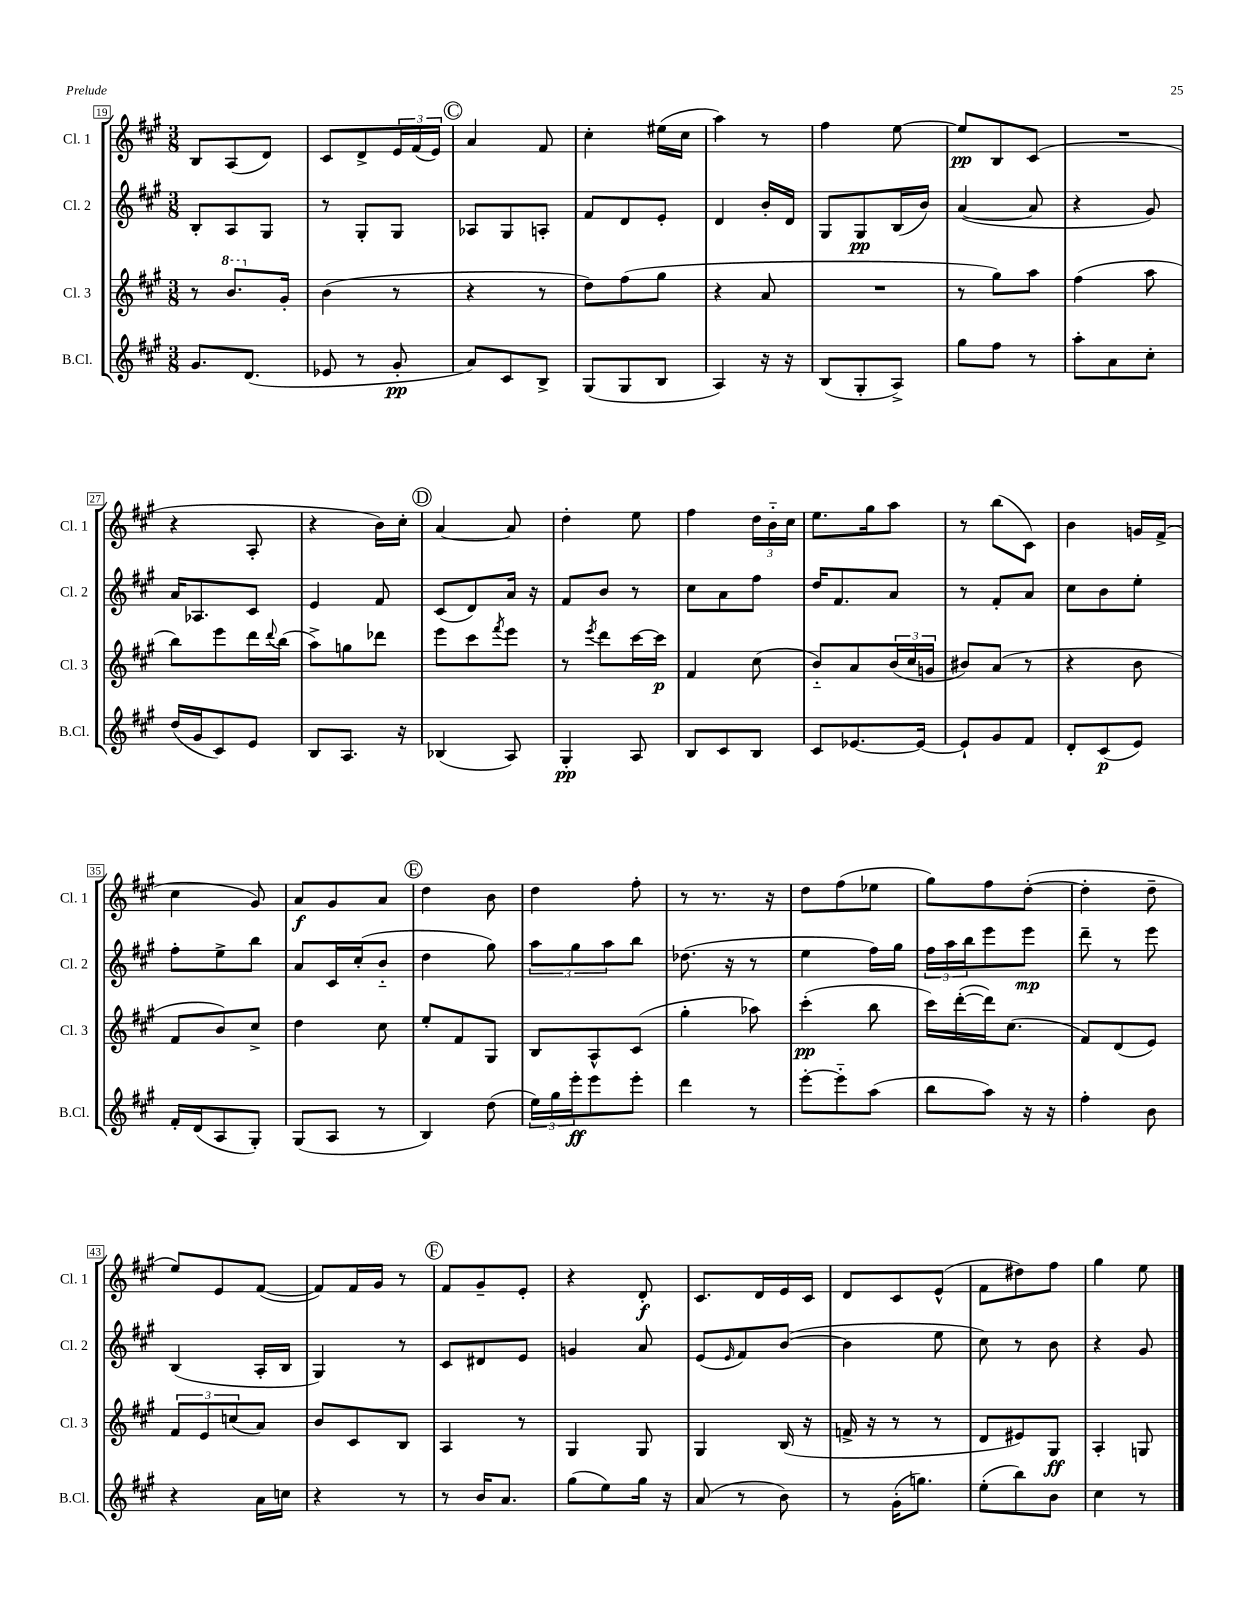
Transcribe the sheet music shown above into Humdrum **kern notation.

**kern	**kern	**kern	**kern
*staff4	*staff3	*staff2	*staff1
*clefG2	*clefG2	*clefG2	*clefG2
*k[f#c#g#]	*k[f#c#g#]	*k[f#c#g#]	*k[f#c#g#]
*M3/8	*M3/8	*M3/8	*M3/8
8.g#	8r	8B'	8B
.	8.bb	8A	(8A
(8.d	.	.	.
.	.	8G#	8d)
.	16g#'	.	.
=	=	=	=
8e-	(4b	8r	8c#
8r	.	8G#'	8d^
8g#'	8r	8G#	24e
.	.	.	(24f#
.	.	.	24e)
=	=	=	=
8a)	4r	8A-	4a
8c#	.	8G#	.
8B^	8r	8A'	8f#
=	=	=	=
(8G#	8dd)	8f#	4cc#'
8G#	(8ff#	8d	.
8B	8gg#	8e'	(16ee#
.	.	.	16cc#
=	=	=	=
4A)	4r	4d	4aa)
16r	8a	16b'	8r
16r	.	16d	.
=	=	=	=
(8B	4.r	8G#	4ff#
8G#'	.	8G#	.
8A^)	.	(16B	[8ee
.	.	16b)	.
=	=	=	=
8gg#	8r	([4a	8ee]
8ff#	8gg#)	.	8B
8r	8aa	8a]	(8c#
=	=	=	=
8aa'	(4ff#	4r	4.r
8a	.	.	.
8cc#'	8aa	8g#)	.
=	=	=	=
(16dd	8bb)	16a	4r
16g#	.	8.A-	.
8c#)	8eee	.	.
8e	16ddd	8c#	8A'
.	8qqddd	.	.
.	(16bb	.	.
=	=	=	=
8B	8aa^)	4e	4r
8.A	8gg	.	.
.	8ddd-	8f#	16b)
16r	.	.	16cc#'
=	=	=	=
(4B-	8eee	(8c#	[4a
.	8ccc#	8d)	.
.	8qfff#	.	.
8A)	8eee	16a	8a]
.	.	16r	.
=	=	=	=
4G#'	8r	8f#	4dd'
.	8qeee	.	.
.	8ddd	8b	.
8A	[16ccc#	8r	8ee
.	16ccc#]	.	.
=	=	=	=
8B	4f#	8cc#	4ff#
8c#	.	8a	.
8B	(8cc#	8ff#	24dd
.	.	.	24b'~
.	.	.	24cc#
=	=	=	=
8c#	8b'~)	16dd	8.ee
.	.	8.f#	.
[8.e-	8a	.	.
.	.	.	16gg#
.	(24b	8a	8aa
.	24cc#	.	.
16e-_	.	.	.
.	24g	.	.
=	=	=	=
8e-`]	8b#)	8r	8r
8g#	(8a	8f#'	(8bb
8f#	8r	8a	8c#)
=	=	=	=
8d'	4r	8cc#	4b
(8c#	.	8b	.
8e)	8b	8ee'	16g
.	.	.	(16f#^
=	=	=	=
16f#'	8f#	8ff#'	4cc#
(16d	.	.	.
8A	8b)	8ee^	.
8G#')	8cc#^	8bb	8g#)
=	=	=	=
(8G#	4dd	8a	8a
8A	.	16c#	8g#
.	.	(16cc#'	.
8r	8cc#	8b'~	8a
=	=	=	=
4B)	8ee'	4dd	4dd
.	8f#	.	.
(8dd	8G#	8gg#)	8b
=	=	=	=
24ee)	8B	12aa	4dd
24gg#	.	.	.
24eee'	.	12gg#	.
8eee	8A^^	.	.
.	.	12aa	.
8eee'	(8c#	8bb	8ff#'
=	=	=	=
4ddd	4gg#'	(8.dd-	8r
.	.	.	8.r
.	.	16r	.
8r	8aa-)	8r	.
.	.	.	16r
=	=	=	=
[8eee'	(4ccc#'	4ee	8dd
8eee'~]	.	.	(8ff#
(8aa	8bb	16ff#)	8ee-
.	.	16gg#	.
=	=	=	=
8bb	16ccc#)	24ff#	8gg#)
.	.	24aa	.
.	([16ddd'	.	.
.	.	24bb	.
8aa)	16ddd])	8eee	8ff#
.	(8.cc#	.	.
16r	.	8eee	([8dd'
16r	.	.	.
=	=	=	=
4ff#'	8f#)	8ddd~	4dd']
.	(8d	8r	.
8b	8e)	8eee	8dd~
=	=	=	=
4r	12f#	(4B	8ee)
.	12e	.	.
.	.	.	8e
.	(12cc	.	.
16a	8a)	16A'	([8f#
16cc	.	16B	.
=	=	=	=
4r	8b	4G#)	8f#])
.	8c#	.	16f#
.	.	.	16g#
8r	8B	8r	8r
=	=	=	=
8r	4A	8c#	8f#
16b	.	8d#	8g#~
8.a	.	.	.
.	8r	8e	8e'
=	=	=	=
(8gg#	4G#	4g	4r
8ee)	.	.	.
16gg#	8G#	8a	8d'
16r	.	.	.
=	=	=	=
(8a	4G#	(8e	8.c#
.	.	16qqe	.
8r	.	8f#)	.
.	.	.	16d
8b)	(16B	([8b	16e
.	16r	.	16c#
=	=	=	=
8r	16f^	4b]	8d
.	16r	.	.
(16g#'	8r	.	8c#
8.gg)	.	.	.
.	8r	8ee	(8e^^
=	=	=	=
(8ee'	8d	8cc#)	8f#
8bb)	8e#)	8r	8dd#)
8b	8G#	8b	8ff#
=	=	=	=
4cc#	4A'	4r	4gg#
8r	8G	8g#	8ee
==	==	==	==
*-	*-	*-	*-
